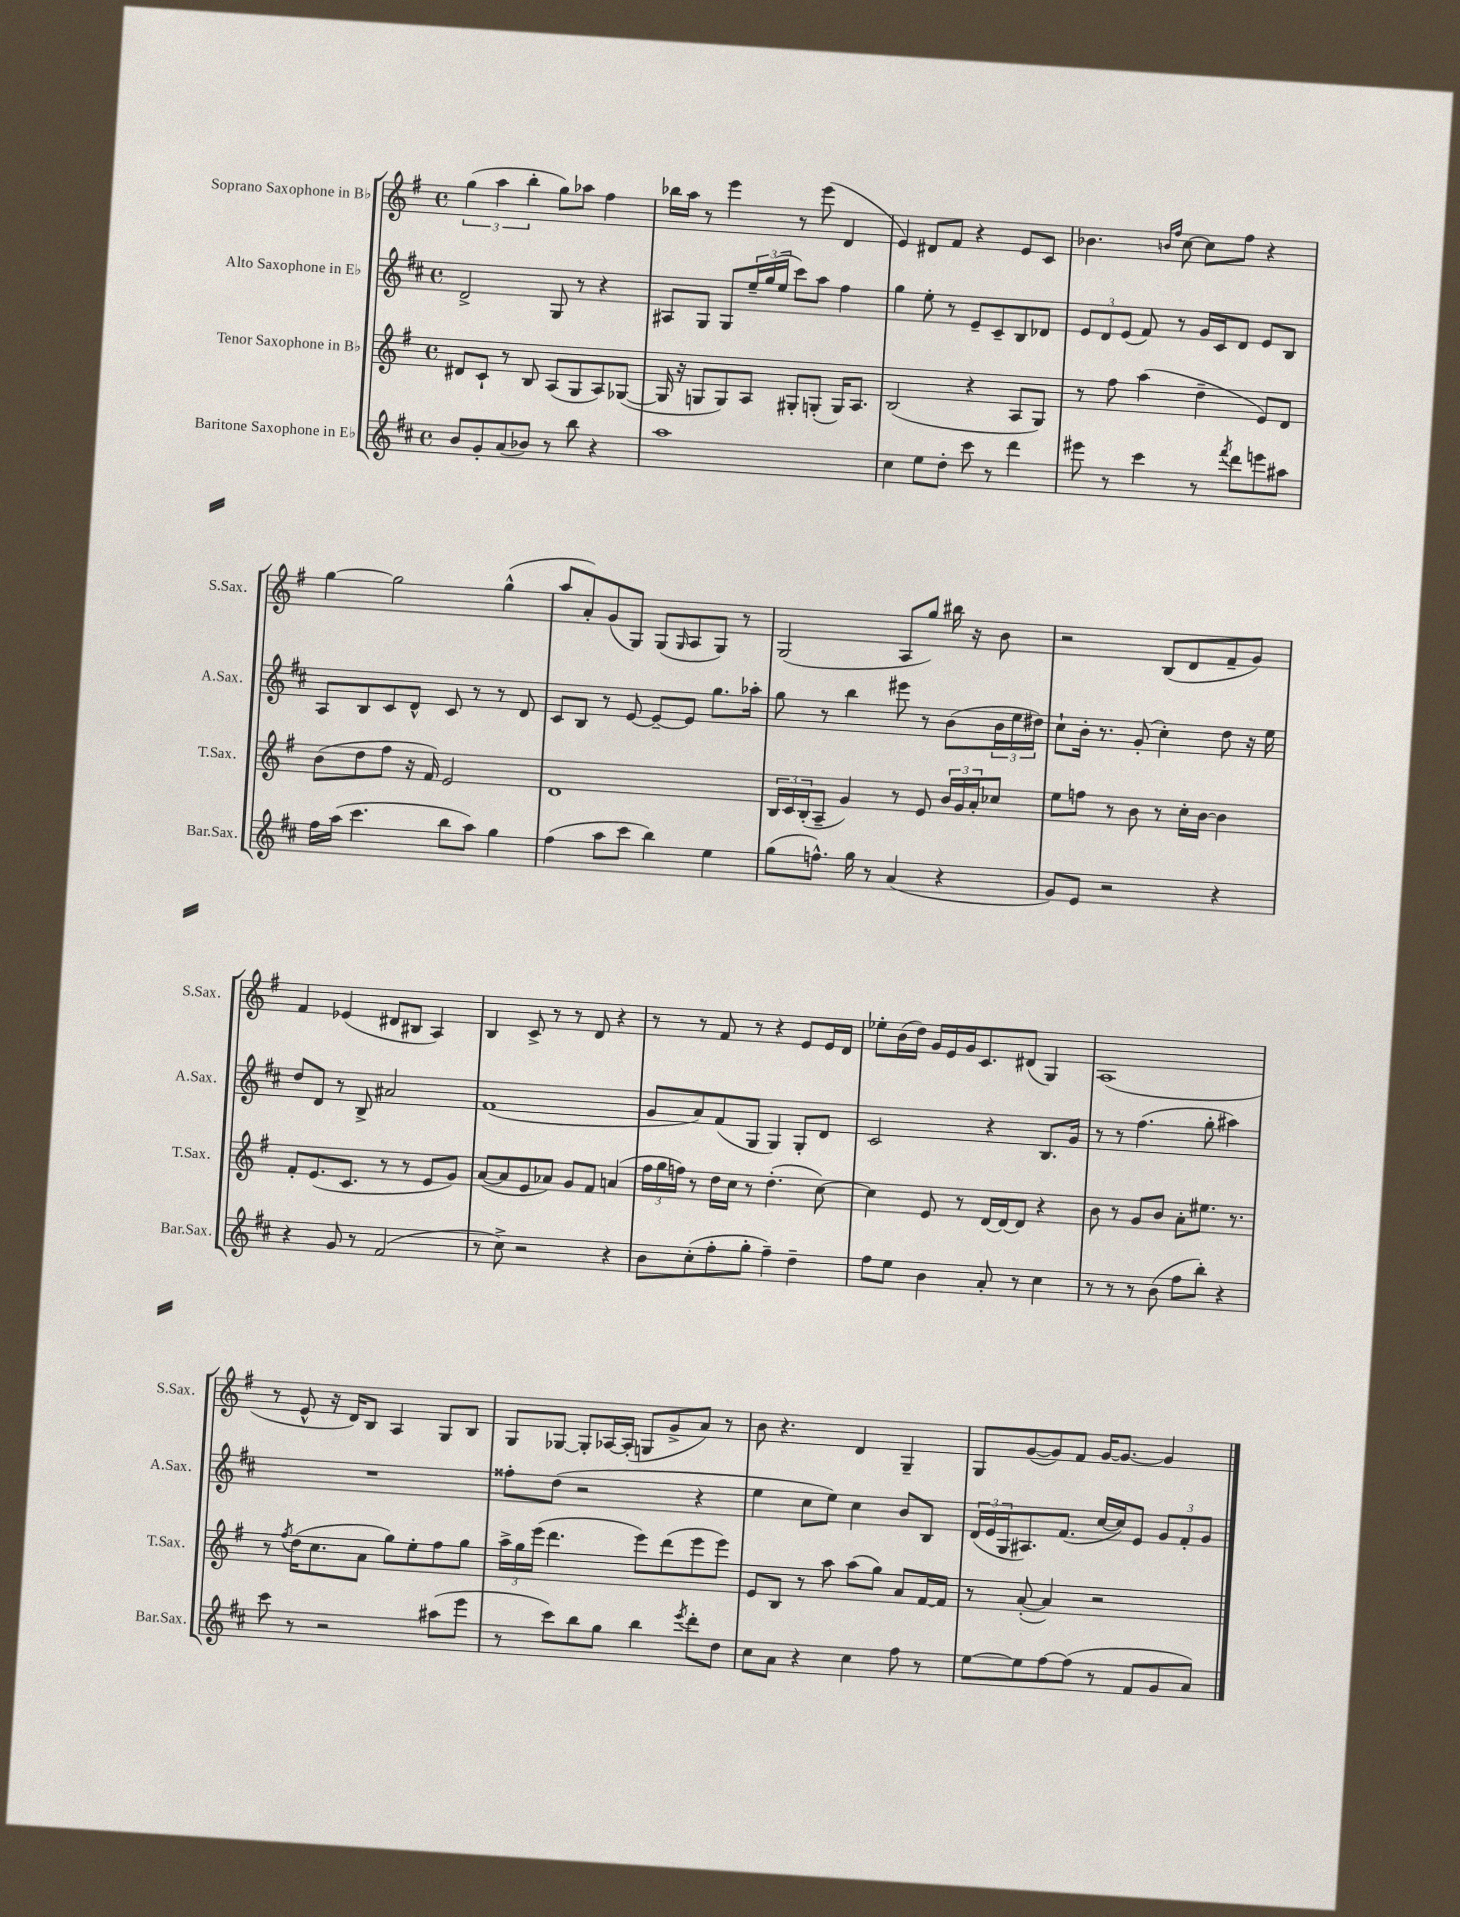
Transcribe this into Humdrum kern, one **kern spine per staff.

**kern	**kern	**kern	**kern
*staff4	*staff3	*staff2	*staff1
*clefG2	*clefG2	*clefG2	*clefG2
*k[f#c#]	*k[f#]	*k[f#c#]	*k[f#]
*M4/4	*M4/4	*M4/4	*M4/4
*met(c)	*met(c)	*met(c)	*met(c)
8b/L	8d#/L	2d^/	(6gg\
8g'/	8c`/J	.	.
.	.	.	6aa\
(8a/	8r	.	.
.	.	.	6bb'\
8b-/J)	8B/	.	.
8r	(8A/L	8G/	8gg\L)
8bb\	8G/	8r	8aa-\J
4r	8A/)	4r	4ff#\
.	([8G-/J	.	.
=	=	=	=
1aa	16G-/]	8A#/L	16bb-\LL
.	16r	.	16aa\JJ
.	8G/L	8G/J	8r
.	8G/)	8G/L	4eee\
.	8A/J	24ee~/L	.
.	.	(24gg/	.
.	.	24ee/JJ	.
.	8G#'/L	8ccc#\L)	8r
.	(8G'/J	8aa\J	(8eee\
.	16G/LK)	4ff#\	4d/
.	8.A/J	.	.
=	=	=	=
4cc#\	(2B/	4gg\	4e/)
8ee\L	.	8ee'\	8d#/L
8dd'\J	.	8r	8f#/J
8ccc#\	4r	8e~/L	4r
8r	.	8c#~/	.
4ddd\	8A/L	8B/	8e/L
.	8G/J)	8d-/J	8c/J
=	=	=	=
8eee#\	8r	12e/L	4.b-\
.	.	12d/	.
8r	8ff#\	.	.
.	.	(12e/J	.
4ccc#\	(4aa\	8f#/)	.
.	.	.	16qqb/LL
.	.	.	16qqff#/JJ
.	.	8r	[8cc\
8r	4dd~\	16g/LL	8cc\]L
.	.	16c#/J	.
8qfff#/	.	.	.
8ddd\L	.	8d/J	8ff#\J
8eee\	8e/L)	8e/L	4r
8aa#\J	8d/J	8B/J	.
=	=	=	=
16ff#\LL	(8b\L	8A/L	[4gg\
(16aa\JJ	.	.	.
4.ccc#\	8dd\	8B/	.
.	8ff#\J	8c#/	2gg\]
.	16r	8d^^/J	.
.	16f#/)	.	.
8bb\L	2e/	8c#/	.
8aa\J)	.	8r	.
4gg\	.	8r	(4gg^^\
.	.	8d/	.
=	=	=	=
(4ff#\	1d	8c#/L	8aa/L
.	.	8B/J	8a'/)
8aa\L	.	8r	(8g/
8ccc#\J	.	[8e/	8G/J)
4bb\)	.	8e~/_L	(8G/L
.	.	.	16qqG/
.	.	8e/]J	8A/
4ee\	.	8.gg\L	8G/J)
.	.	.	8r
.	.	16aa-'\Jk	.
=	=	=	=
(8gg\L	24B/LL	8gg\	(2G/
.	24c/	.	.
.	(24B'/J	.	.
8.ff^^\J)	8A~/J	8r	.
.	4g/)	4bb\	.
16gg\	.	.	.
8r	.	.	.
(4a/	8r	8eee#\	8A/L
.	8e/	8r	8gg/J)
4r	24b/LL	(8b\L	16bb#\
.	24g/	.	.
.	.	.	16r
.	24a'/J	.	.
.	8cc-/J	24b\L	8b\
.	.	24ee\	.
.	.	24dd#\JJ)	.
=	=	=	=
8g/L)	8ee\L	8cc#`\L	2r
8e/J	8ff\J	16b'\Jk	.
.	.	8.r	.
2r	8r	.	.
.	8b\	(8g'/	.
.	8r	4cc#'\)	(8B/L
.	16cc'\LL	.	8d/
.	[16b\JJ	.	.
4r	4b\]	8dd\	8f#~/
.	.	16r	8g/J)
.	.	16ee\	.
=	=	=	=
4r	8f#'/L	8dd/L	4f#/
.	(8.e/	8d/J	.
8g/	.	8r	(4e-/
.	8.c/J	.	.
8r	.	8B^/	.
(2f#/	8r	2a#/	8d#/L
.	8r	.	8B#/J
.	8e/L	.	4A/)
.	8g/J)	.	.
=	=	=	=
8r	([8a/L	(1f#	4B/
8cc#^\)	8a/]	.	.
2r	8e/	.	8c^/
.	8a-/J)	.	8r
.	8g/L	.	8r
.	8f#/J	.	8d/
4r	(4a/	.	4r
=	=	=	=
8b\L	24ff#\LL	8g/L	8r
.	24gg\	.	.
.	24ff\JJ)	.	.
(8cc#'\	8r	8a/)	8r
8ff#'\	16dd\LL	(8f#/	8f#/
.	16cc\JJ	.	.
8gg'\J	8r	8G/J	8r
4ff#~\)	(4.dd'\	4G/)	4r
4dd~\	.	8G'/L	8e/L
.	[8cc\)	8d/J	16e/L
.	.	.	16d/JJ
=	=	=	=
8ff#\L	4cc\]	2c#/	8ee-'\L
8ee\J	.	.	(16b\L
.	.	.	16dd\JJ)
4b\	8e/	.	16g/LL
.	.	.	16e/
.	8r	.	16g/J
.	.	.	8.c/
8a'/	[16d/LL	4r	.
.	16d/_J	.	.
8r	8d/]J	.	(8d#/J
4cc#\	4r	8.B/L	4G/)
.	.	16g/Jk	.
=	=	=	=
8r	8b\	8r	(1A
8r	8r	8r	.
8r	8g/L	(4.ff#\	.
(8b\	8b/J	.	.
8ff#\L	8a'\L	.	.
8bb'\J)	8.ee#\J	8gg'\	.
4r	.	4aa#\)	.
.	8.r	.	.
=	=	=	=
8ccc#\	8r	1r	8r
.	8qff#/	.	.
8r	(16dd\LK	.	8e^^/
.	8.cc\	.	.
2r	.	.	16r
.	.	.	16d/LK)
.	8a\J	.	8B/J
.	8gg\L)	.	4A/
.	8ee'\	.	.
(8aa#\L	8ff#\	.	8G/L
8eee\J	8gg\J	.	8B/J
=	=	=	=
8r	24aa^\LL	8ff##'\L	8G/L
.	24gg\	.	.
.	(24eee\JJ	.	.
8ccc#\L)	4.ddd\	(8dd\J	[8G-/J
8bb\	.	2r	8G-'/]L
8gg\J	.	.	[16A-/L
.	.	.	(16A-'/]JJ
4bb\	8eee\L)	.	8G/L
.	(8ddd\	.	8g^/
8qeee/	.	.	.
8ddd'\L	8eee\	4r	8a/J)
8dd\J	8eee\J)	.	8r
=	=	=	=
8cc#\L	8e/L	4ee\	8b\
8a\J	8B/J	.	4.r
4r	8r	8cc#\L	.
.	8aa\	8ee\J)	.
4cc#\	(8aa\L	4cc#\	4d/
.	8gg\J)	.	.
8ff#\	8a/L	8b/L	4G~/
8r	[16f#/L	8B/J	.
.	16f#/]JJ	.	.
=	=	=	=
[8ee\L	8r	(24d/LL	8G/L
.	.	24e/	.
.	.	24G/J	.
8ee\]	([8a'/	8.A#/)	([8g/
[8ff#\	4a/])	.	8g/])
.	.	(8.f#/J	.
(8ff#\]J	.	.	8f#/J
8r	2r	[16cc#/LL	[16g/LK
.	.	16cc#/]J)	8.g/_J
8f#/L	.	8e/J	.
8g/	.	12g/L	4g/]
.	.	12f#'/	.
8a/J)	.	.	.
.	.	12g/J	.
==	==	==	==
*-	*-	*-	*-
